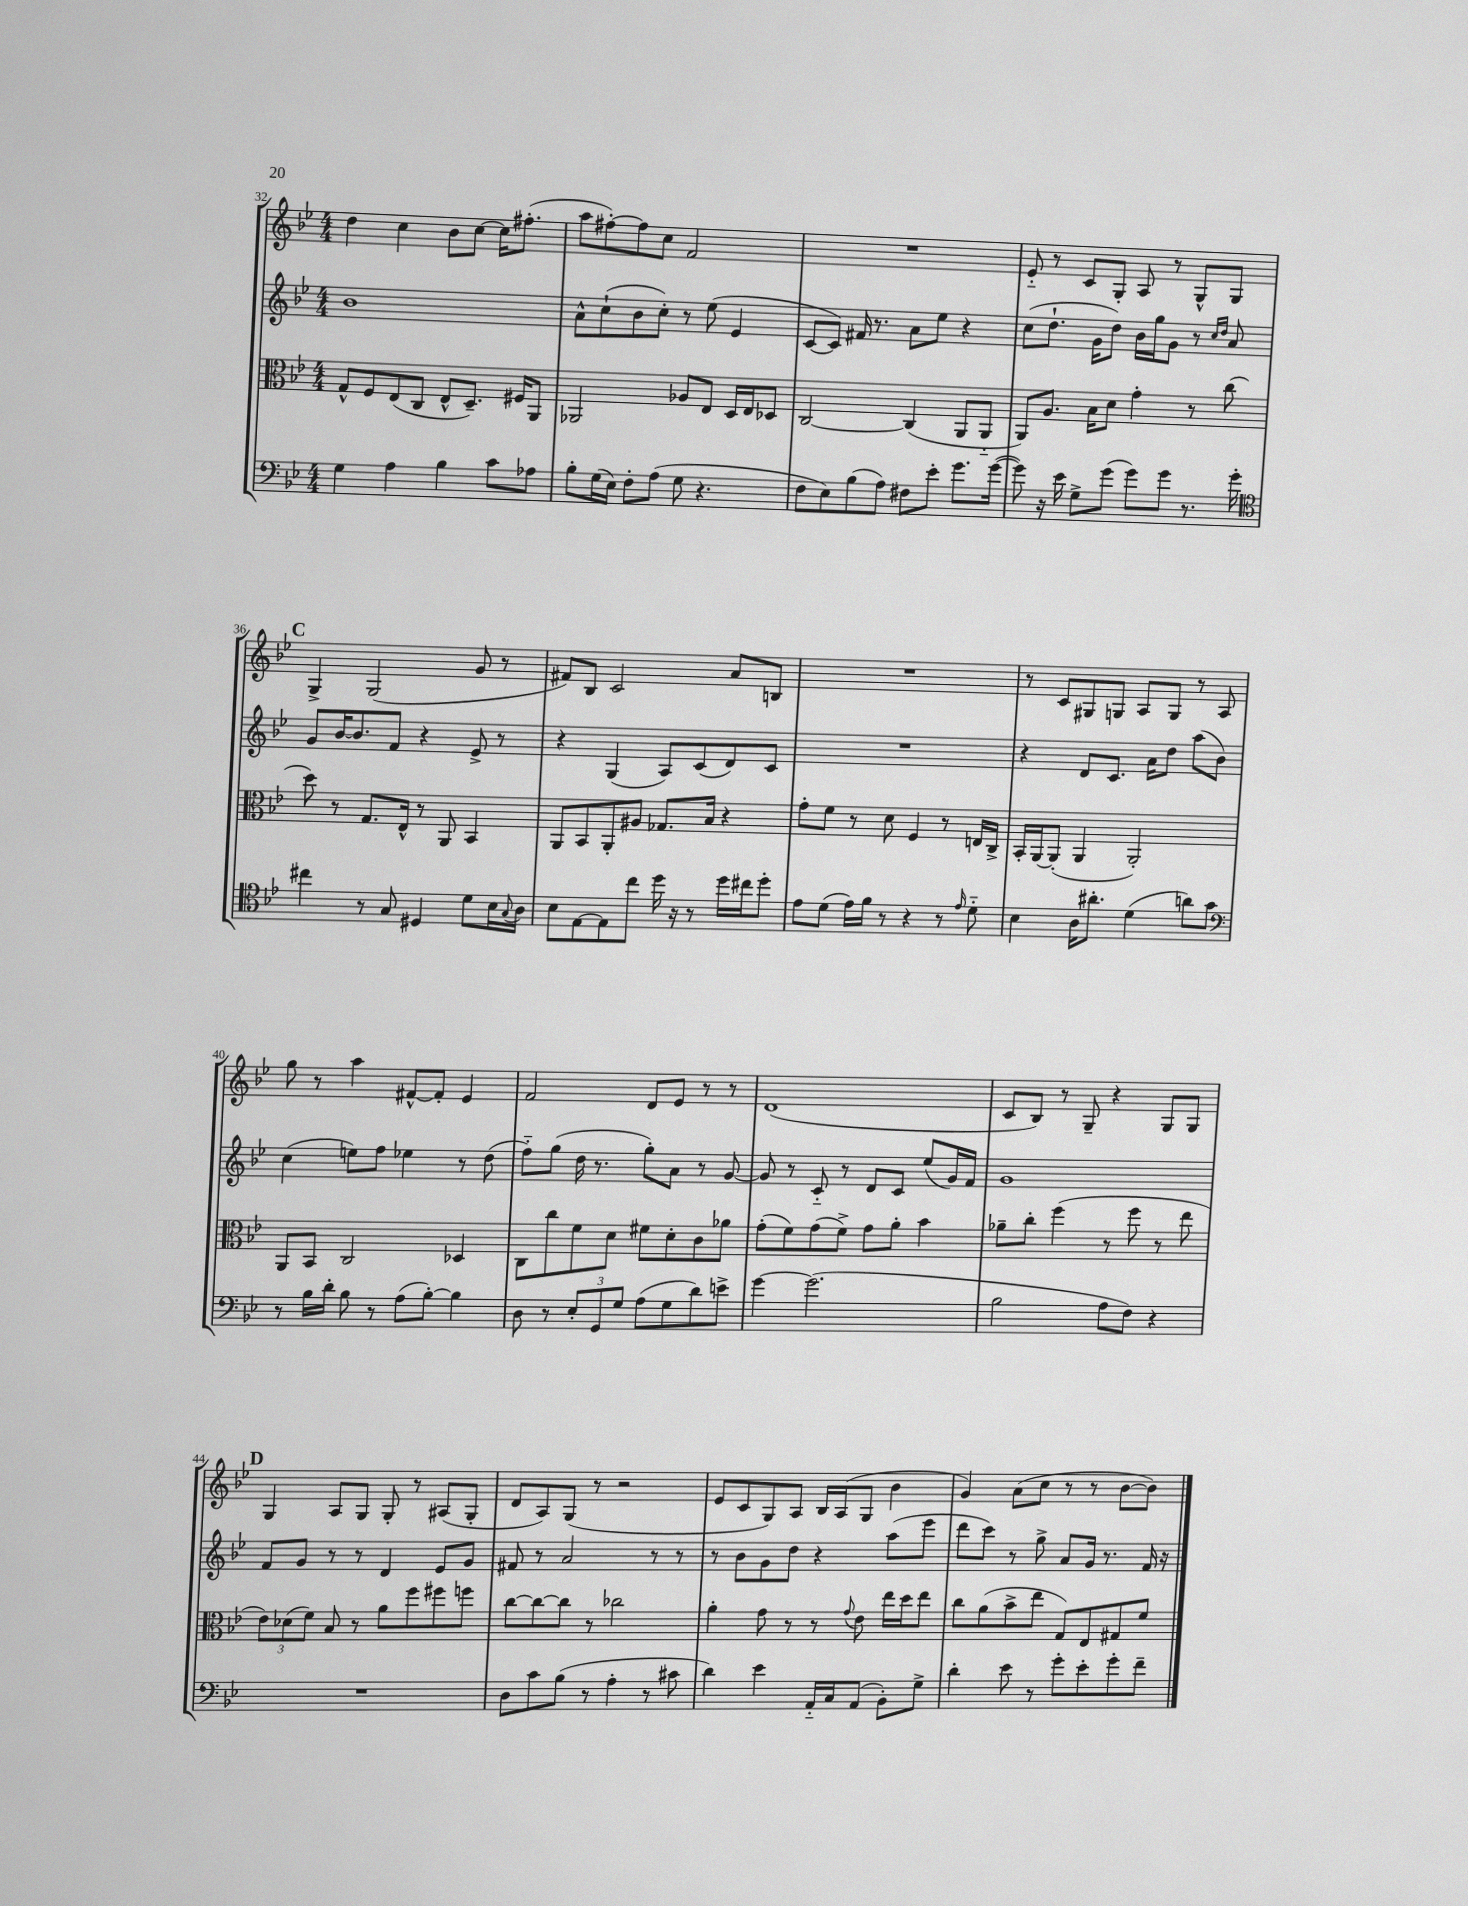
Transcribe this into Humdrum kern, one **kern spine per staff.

**kern	**kern	**kern	**kern
*staff4	*staff3	*staff2	*staff1
*clefF4	*clefC3	*clefG2	*clefG2
*k[b-e-]	*k[b-e-]	*k[b-e-]	*k[b-e-]
*M4/4	*M4/4	*M4/4	*M4/4
4G	8G^^	1b-	4dd
.	8F	.	.
4A	(8E-	.	4cc
.	8C	.	.
4B-	8E-^^	.	8b-
.	8.D~)	.	[8cc
8c	.	.	16cc]
.	16F#	.	(8.ff#'
8A-	8AA	.	.
=	=	=	=
8B-'	2AA-	8a^^	8aa
(16G	.	(8cc`	[8ff#')
16E-)	.	.	.
8F'	.	8b-	8ff#]
(8A	.	8cc')	8cc
8G	8A-	8r	2f
4.r	8E-	(8ee-	.
.	16D	4e-	.
.	16E-	.	.
.	8D-	.	.
=	=	=	=
8F	[2C	[8c	1r
8E-)	.	8c])	.
(8B-	.	16f#	.
.	.	8.r	.
8A)	.	.	.
8F#	(4C]	8a	.
8e-'	.	8ee-	.
8.g	8AA	4r	.
.	8AA'~	.	.
([16g	.	.	.
=	=	=	=
8g])	8AA)	(8cc	8e-'~
16r	8.A	8.dd`	8r
16e-	.	.	.
8G^	.	.	8c
.	16B-	16g	.
(8g	8d	8dd)	8G'
8g)	4g'	16b-	8A
.	.	16gg	.
8g	.	8g	8r
8.r	8r	8r	8G^^
.	.	16qqcc	.
.	.	16qqdd	.
.	(8cc	8a	8G
16g'	.	.	.
=	=	=	=
*clefC4	*	*	*
4cc#	8dd)	8g	4G^
.	8r	[16b-	.
.	.	8.b-]	.
8r	8.G	.	(2G
8G	.	8f	.
.	16E-^^	.	.
4D#	8r	4r	.
.	8AA	.	.
8d	4BB-	8e-^	8g
16B-	.	8r	8r
8qqG	.	.	.
16A	.	.	.
=	=	=	=
8B-	8AA	4r	8f#)
[8E-	8BB-	.	8B-
8E-]	8AA'	(4G	2c
8cc	8A#	.	.
16dd	8.G-	8A)	.
16r	.	.	.
8r	.	(8c	.
.	16B-	.	.
16dd	4r	8d)	8a
16cc#	.	.	.
8dd'	.	8c	8B
=	=	=	=
8e-	8g'	1r	1r
(8d	8f	.	.
16e-)	8r	.	.
16f	.	.	.
8r	8d	.	.
4r	4F	.	.
8r	8r	.	.
16qqe-	.	.	.
8d'~	16E	.	.
.	16C^	.	.
=	=	=	=
4B-	16BB-'	4r	8r
.	[16AA	.	.
.	(8AA']	.	8c
16A	4AA	8d	8G#
8.a#'	.	.	.
.	.	8.c	8G
(4d	2AA')	.	8A
.	.	16a	.
.	.	8dd	8G
8a)	.	(8aa	8r
8g	.	8b-)	8A
=	=	=	=
*clefF4	*	*	*
8r	8AA	(4cc	8gg
16B-	8BB-	.	8r
16d'	.	.	.
8B-	2C	8ee)	4aa
8r	.	8ff	.
(8A	.	4ee-	[8f#^^
[8B-')	.	.	8f#']
4B-]	4D-	8r	4e-
.	.	(8dd	.
=	=	=	=
8D	8C	8ff'~)	2f
8r	8cc	(8gg	.
12E-'	8f	16dd	.
.	.	8.r	.
12GG	.	.	.
.	8d	.	.
12G	.	.	.
(8A	8f#	8gg')	8d
8G	8d'	8a	8e-
8d)	8c	8r	8r
8e^	8a-	[8g	8r
=	=	=	=
[4g	(8g'	8g]	(1d
.	8f)	8r	.
(2.g]	(8g	8c'~	.
.	8f^)	8r	.
.	8g	8d	.
.	8a'	8c	.
.	4b-	(8ee-	.
.	.	16g)	.
.	.	16f	.
=	=	=	=
2B-	8a-~	1g	8c
.	8cc'	.	8B-)
.	(4ff	.	8r
.	.	.	8G~
8A	8r	.	4r
8F)	8ff	.	.
4r	8r	.	8G
.	8ee-	.	8G
=	=	=	=
1r	12e-)	8f	4G
.	(12d-	.	.
.	.	8g	.
.	12f)	.	.
.	8B-	8r	8A
.	8r	8r	8G
.	8a	4d	8G'
.	8ff	.	8r
.	8ff#	8e-	(8A#
.	8ff	8g	8G'
=	=	=	=
8D	[8cc	8f#	8d
8c	8cc_	8r	8A)
(8B-	8cc]	2a	(8G
8r	8r	.	8r
4A'	2cc-	.	2r
8r	.	8r	.
8c#	.	8r	.
=	=	=	=
4d)	4a'	8r	8e-
.	.	8b-	8c
4e-	8g	8g	8G)
.	8r	8dd	8A
16AA'~	8r	4r	16B-
16C	.	.	(16A
.	8qqg	.	.
(8AA	8e-	.	8G
8BB-')	16ee-	(8aa	4b-
.	16dd	.	.
8G^	8ee-	8eee-	.
=	=	=	=
4d'	8cc	8ddd	4g)
.	(8a	8ccc)	.
8e-	8b-^	8r	(8a
8r	8ee-	8gg^	8cc
8g'	8G)	8a	8r
8e-'	8E-	16g	8r
.	.	8.r	.
8g'	8G#	.	[8b-
8f~	8f	16f	8b-])
.	.	16r	.
==	==	==	==
*-	*-	*-	*-
